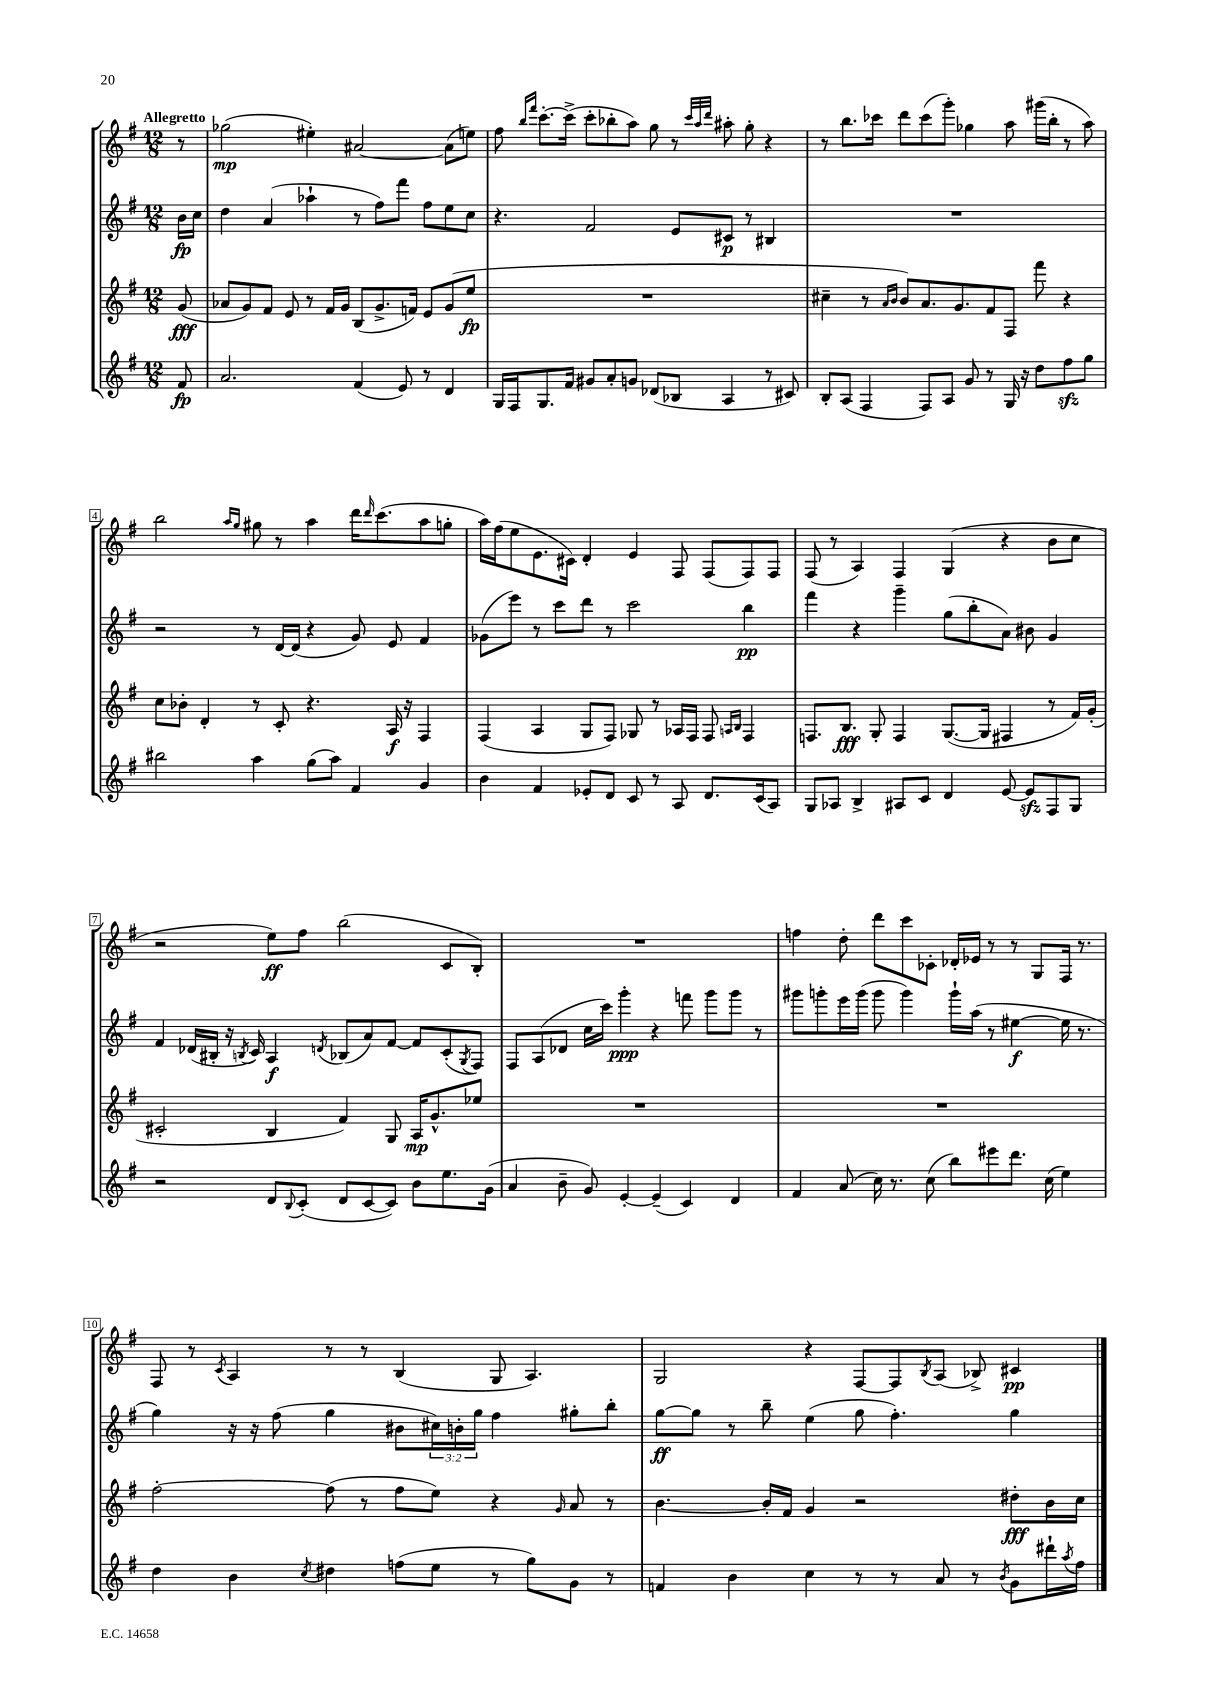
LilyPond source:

<<
\new StaffGroup <<
\new Staff = "s0" {
    \clef treble \key g \major \numericTimeSignature \time 12/8 \partial 8 \tempo "Allegretto"
    r8 |
    ges''2\mp( eis''4-.) ais'2~ ais'8( e''8) |
    fis''8 \grace { b''16 fis'''16 } c'''8.~-. c'''16->( c'''8-. bes''8-. a''8) g''8 r8 \grace { c'''32 a''32 d'''32 } ais''8-. g''8-. r4 |
    r8 b''8. ces'''16 d'''8 ces'''8( g'''8-.) ges''4 a''8 gis'''16( b''16-. r8 a''8) |
    b''2 \grace { a''16 g''16 } gis''8 r8 a''4 d'''16 \grace { d'''16 } c'''8.( a''8 g''8-. |
    a''16) fis''16( e''8 e'8. cis'16) d'4-. e'4 fis8 fis8( fis8) fis8 |
    fis8( r8 a4) fis4 g4( r4 b'8 c''8 |
    r2 e''8\ff) fis''8 b''2( c'8 b8-.) |
    R1. |
    f''4 d''8-. d'''8 c'''8 ces'8-. des'16-. ees'16 r8 r8 g8 fis16 r8. |
    fis8 r8 \acciaccatura { c'8 } a4 r8 r8 b4( g8 a4.) |
    g2 r4 fis8~ fis8 \acciaccatura { b8 } a8( bes8->) cis'4\pp \bar "|." |
}
\new Staff = "s1" {
    \clef treble \key g \major \numericTimeSignature \time 12/8 \override Staff.TupletNumber.text = #tuplet-number::calc-fraction-text \partial 8
    b'16\fp c''16 |
    d''4 a'4( aes''4-! r8 fis''8) fis'''8 fis''8 e''8 c''8 |
    r4. fis'2 e'8 cis'8\p r8 bis4 |
    R1. |
    r2 r8 d'16~ d'16( r4 g'8) e'8 fis'4 |
    ges'8( e'''8) r8 c'''8 d'''8 r8 c'''2 b''4\pp |
    fis'''4 r4 g'''4-- g''8( b''8-. a'8) bis'8 g'4 |
    fis'4 des'16( bis16-. r16 \acciaccatura { b8 } c'16) a4\f \acciaccatura { d'8 } bes8( a'8) fis'8~ fis'8 c'8-.( \acciaccatura { g8 } fis8) |
    fis8 a8( des'8 c''16 c'''16) g'''4-.\ppp r4 f'''8 g'''8 g'''8 r8 |
    gis'''8 g'''8-. e'''16 g'''16( g'''8 g'''4) g'''16-! a''16( r8 eis''4~\f eis''16 r8. |
    g''4) r16 r16 fis''8( g''4 bis'8 \tuplet 3/2 { cis''16) b'16-. g''16 } fis''4 gis''8-. b''8-. |
    g''8~\ff g''8 r8 b''8-- e''4( g''8 fis''4.-.) g''4 \bar "|." |
}
\new Staff = "s2" {
    \clef treble \key g \major \numericTimeSignature \time 12/8 \partial 8
    g'8\fff( |
    aes'8 g'8) fis'8 e'8 r8 fis'16 g'16 b8( g'8.-> f'16) e'8 g'8( e''8\fp |
    R1. |
    cis''4-- r8 \grace { a'16 b'16 } b'8) a'8. g'8. fis'8 fis8 fis'''8 r4 |
    c''8 bes'8-. d'4-. r8 c'8-. r4. a16\f r16 fis4 |
    fis4( a4 g8 fis8) ges8 r8 aes16 fis16 fis8 \grace { a16 b16 } fis4 |
    f8. b8.\fff g8-. f4 g8.~( g16 fis4 r8 fis'16) g'16-.( |
    cis'2-. b4 fis'4) g8 a16\mp g'8.-^ ees''8 |
    R1. |
    R1. |
    fis''2~-. fis''8( r8 fis''8 e''8) r4 \grace { g'16 } a'8 r8 |
    b'4.~ b'16-. fis'16 g'4 r2 dis''8-.\fff b'16 c''16 \bar "|." |
}
\new Staff = "s3" {
    \clef treble \key g \major \numericTimeSignature \time 12/8 \partial 8
    fis'8\fp |
    a'2. fis'4( e'8) r8 d'4 |
    g16 fis16 g8. fis'16 gis'8 a'8-. g'8 des'8( bes8 a4 r8 cis'8) |
    b8-. a8( fis4 fis8) a8 g'8 r8 g16 r16 d''8 fis''8\sfz g''8 |
    bis''2 a''4 g''8( a''8) fis'4 g'4 |
    b'4 fis'4 ees'8-. d'8 c'8 r8 a8 d'8. c'16( a8) |
    g8 aes8 b4-> ais8 c'8 d'4 e'8~ e'8\sfz fis8 g8 |
    r2 d'8 \appoggiatura { b8 } c'8-.( d'8 c'8~ c'8) b'8 e''8. g'16( |
    a'4 b'8-- g'8) e'4~-. e'4--( c'4) d'4 |
    fis'4 a'8( c''16) r8. c''8( b''8) eis'''8 d'''8. c''16( e''4) |
    d''4 b'4 \acciaccatura { c''8 } dis''4 f''8( e''8 r8 g''8) g'8 r8 |
    f'4 b'4 c''4 r8 r8 a'8 r8 \acciaccatura { b'8 } g'8 dis'''16-! \acciaccatura { a''8 } fis''16 \bar "|." |
}
>>
>>
\layout { \context { \Score \override BarNumber.stencil = #(make-stencil-boxer 0.1 0.3 ly:text-interface::print) } }
